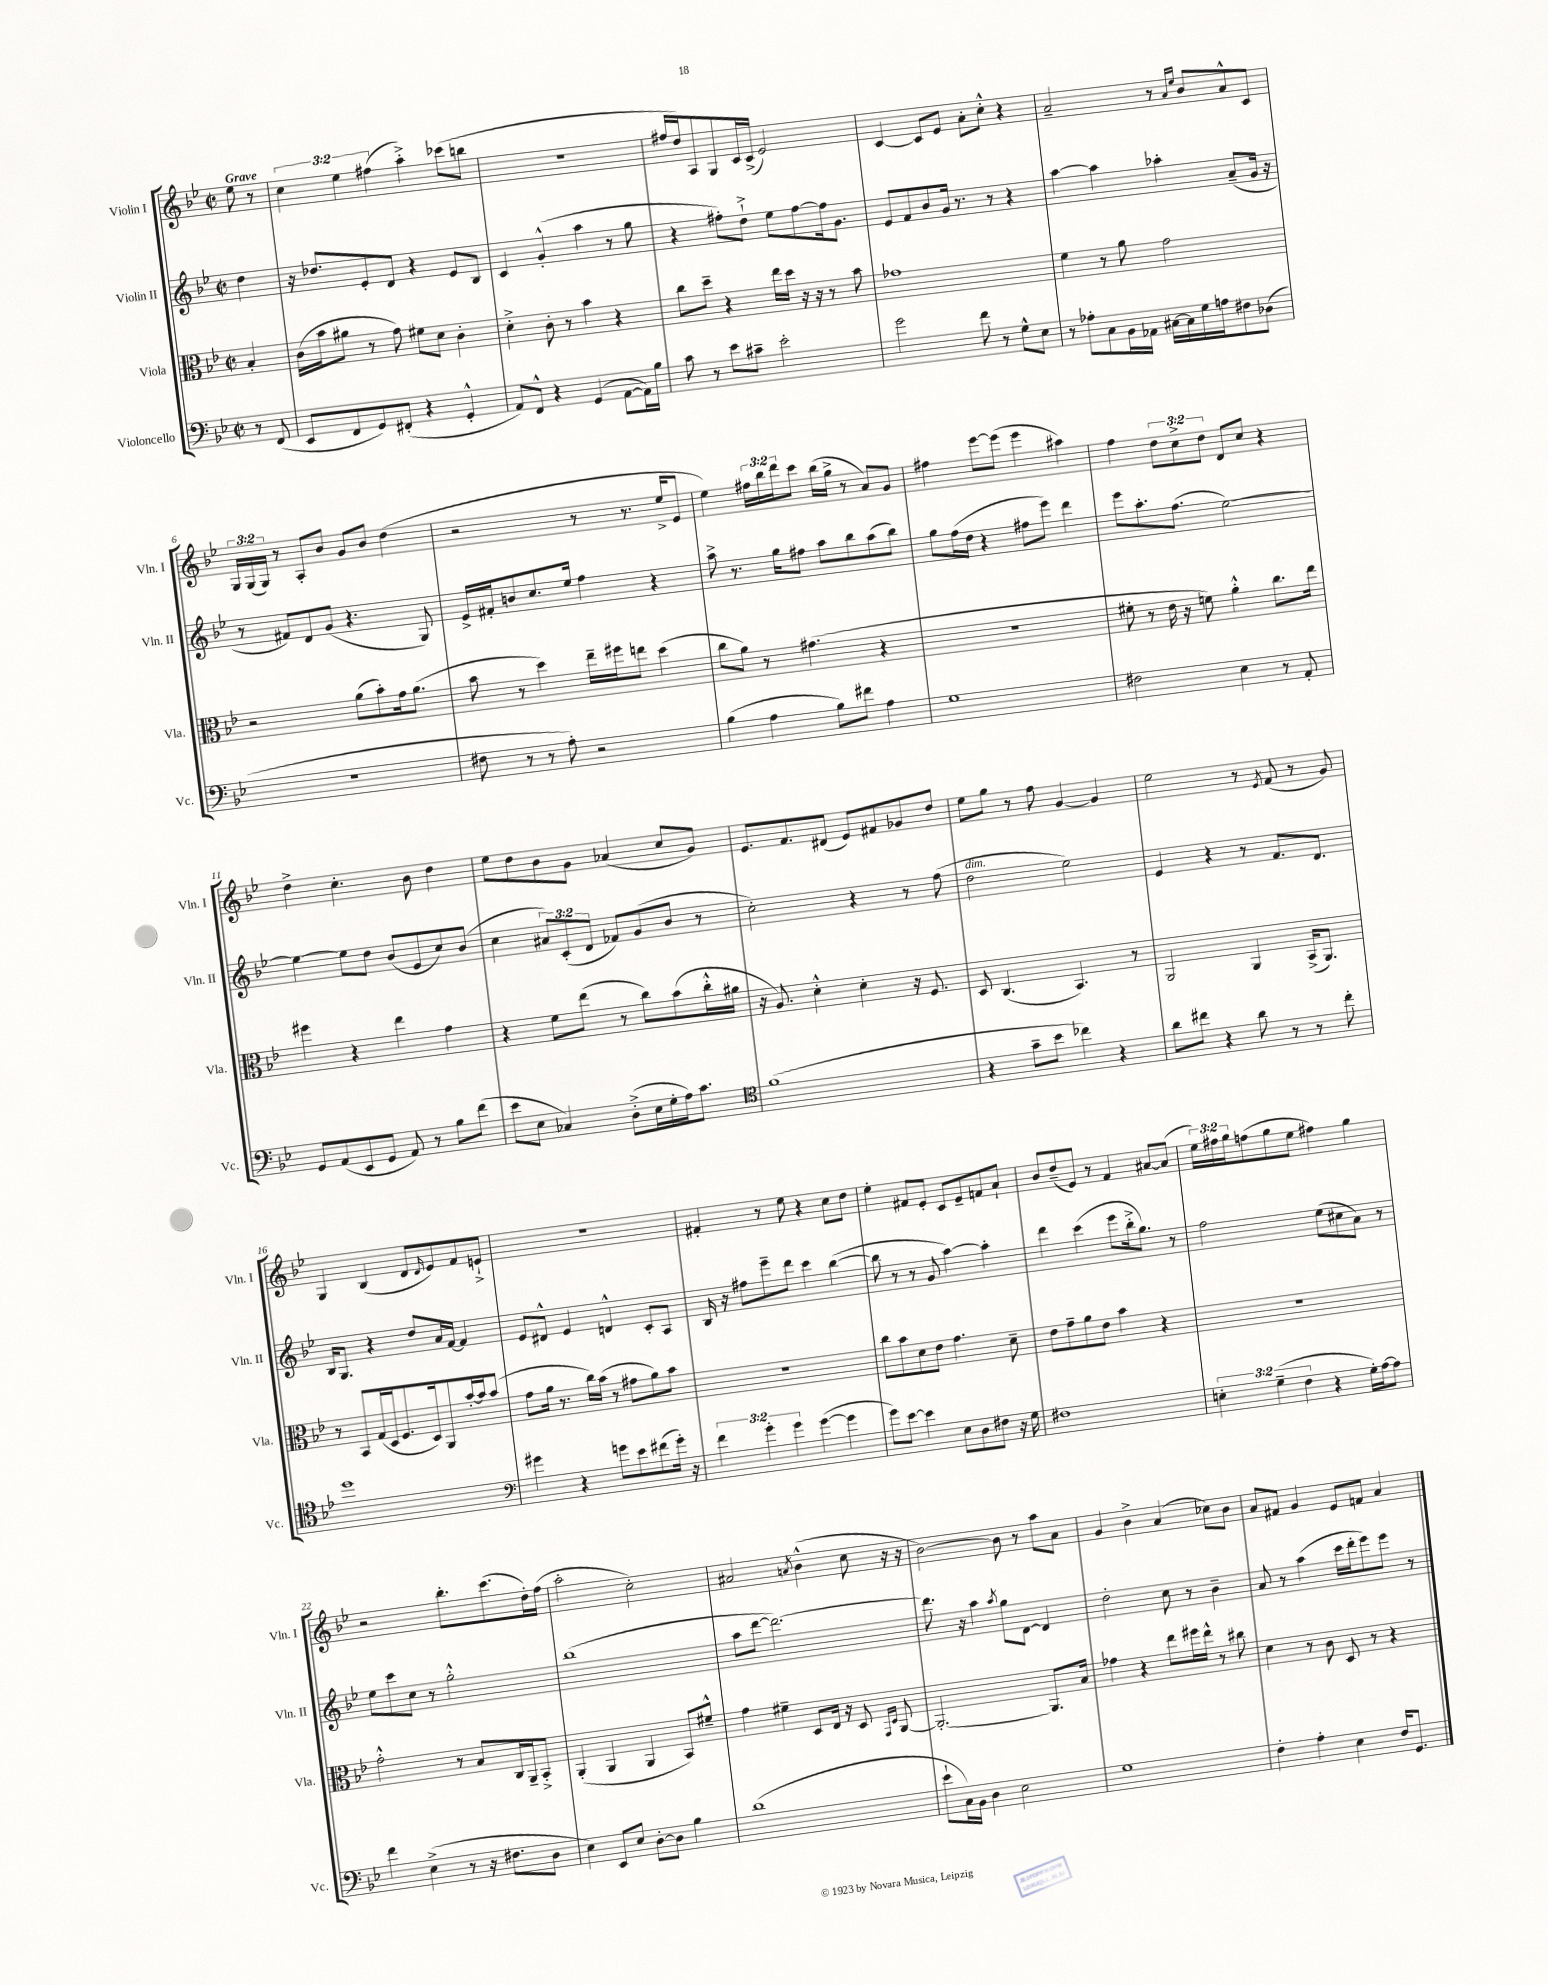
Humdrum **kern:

**kern	**kern	**kern	**kern
*staff4	*staff3	*staff2	*staff1
*clefF4	*clefC3	*clefG2	*clefG2
*k[b-e-]	*k[b-e-]	*k[b-e-]	*k[b-e-]
*M2/2	*M2/2	*M2/2	*M2/2
*met(c|)	*met(c|)	*met(c|)	*met(c|)
8r	4B-'	4dd	8ee-
(8FF	.	.	8r
=	=	=	=
8EE-	(16c	16r	6cc
.	16b-	8.dd-	.
8FF	8a#	.	.
.	.	.	6ee-
8GG)	8r	8e-'	.
.	.	.	(6ff#
(8FF#'	8g)	8d	.
4r	8f#	4r	4aa'^)
.	8d	.	.
4GG'^^	4c'	8e-	(8ccc-
.	.	8B-	8bb
=	=	=	=
8AA)	4d'^	4c	1r
8FF^^	.	.	.
4r	8c'	(4g'^^	.
.	8r	.	.
(4GG	4b-	4aa	.
[8AA	4r	8r	.
16AA])	.	8gg	.
16B-	.	.	.
=	=	=	=
8c	8cc	4r	16ff#
.	.	.	16dd)
8r	8dd~	.	8A
8e-	4r	8ff#')	8G
8c#~	.	8dd`^	16c
.	.	.	(16c^
2e-'	16ee-	8ee-	2e-)
.	16dd	.	.
.	16r	[8ff#	.
.	16r	.	.
.	8r	16ff#]	.
.	.	8.g	.
.	8b-	.	.
=	=	=	=
2g	1g-	8e-	[4c
.	.	8f	.
.	.	8b-	8c]
.	.	16g	8e-
.	.	8.r	.
8f	.	.	8a'
8r	.	8r	8cc'^^
8G^^	.	4r	4r
8E-	.	.	.
=	=	=	=
8r	4f	[4aa	2a~
8A-'	.	.	.
8C	8r	4aa]	.
16BB-	8a	.	.
16AA-	.	.	.
[16C#	2g	4aa-'	8r
16C#]	.	.	.
.	.	.	16qqa
.	.	.	16qqee-
16G	.	.	8b-
16A	.	.	.
8F#	.	(8a~	8a^^
(8D-	.	16g	8c
.	.	16r	.
=	=	=	=
1r	2r	8r	24G
.	.	.	(24G
.	.	.	24G)
.	.	8f#)	8r
.	.	8d	8A'
.	.	(8g	8b-
.	(8a	4.r	8g
.	8b-')	.	8b-
.	16g	.	(4dd
.	(8.a	.	.
.	.	8G)	.
=	=	=	=
8F#	8b-	16e-^	2r
.	.	16f#'	.
8r	8r	8b	.
8r	4dd)	8.cc	.
8A')	.	.	.
.	.	16ee-	.
2r	16ee-~	4ff	8r
.	16ff#	.	.
.	8ee	.	8.r
.	(4dd	4r	.
.	.	.	16ee-^
.	.	.	8e-
=	=	=	=
(4B-	8cc	8aa^	4ee-)
.	8a)	8.r	.
4A	8r	.	24ff#
.	.	.	24bb-
.	.	16gg	.
.	.	.	24ddd
.	(4.g#	8ff#	8ccc
8B-)	.	8aa	(16bb-
.	.	.	16gg^
8f#	.	8bb-	8r
4A	4r	(8aa	8a)
.	.	8bb-)	8g
=	=	=	=
1G	1r	8gg	4ff#
.	.	(16ff	.
.	.	16dd	.
.	.	4r	[8eee-
.	.	.	(8eee-]
.	.	8ff#	4eee-
.	.	8eee-)	.
.	.	4ddd	4aa#)
=	=	=	=
2F#	8f#'	8eee-	4ff
.	8r	8.aa'	.
.	16e-	.	12dd
.	16r	(8.ff	.
.	.	.	12cc^
.	8f)	.	.
.	.	.	12dd
4E-	4a'^^	[2ee-)	8d
.	.	.	8cc
8r	8.cc	.	4r
8AA'	.	.	.
.	16ee-	.	.
=	=	=	=
8GG	4ff#	4ee-_	4dd^
(8AA	.	.	.
8EE-	4r	8ee-]	4.cc'
8GG	.	8dd	.
8AA)	4ee-	(8b-	.
8r	.	8e-	8b-
8B-	4g	8cc)	4dd
(8f	.	(8b-	.
=	=	=	=
8e-	4r	4cc	8ee-
8E-	.	.	8dd
4C-)	8f	12a#)	8b-
.	.	(12c'	.
.	(8ee-	.	8g
.	.	12d	.
(8D'^	8r	8f-)	(4a-
16E-	8cc)	(8g	.
16G'	.	.	.
16A)	(8b-	8b-	8cc
8.c	.	.	.
.	16cc'^^	8r	8g)
.	16a#	.	.
=	=	=	=
*clefC4	*	*	*
(1f	16r	2cc')	8.e-
.	8.A)	.	.
.	.	.	8.f
.	4d'^^	.	.
.	.	.	(8d#
.	4d'	4r	8e-)
.	.	.	8f#
.	16r	8r	8g-
.	8.F	.	.
.	.	(8ff	8dd
=	=	=	=
4r	8D	2dd	8ee-
.	(4.C	.	8gg
8g~	.	.	8r
8b-	.	.	8ff
4cc-)	4.BB-)	2ee-)	[4g
4r	.	.	4g]
.	8r	.	.
=	=	=	=
8a	2AA	4e-	2ee-
8cc#	.	.	.
4r	.	4r	.
8a	4AA	8r	8r
.	.	.	8qe-
8r	.	8.f	(8f
8r	(16BB-^	.	8r
.	8.AA)	8.d	.
8cc#'	.	.	8g)
=	=	=	=
1dd	8r	16B-	4G
.	.	8.G	.
.	8BB-	.	.
.	(16G	4r	(4B-
.	16D	.	.
.	8.F	.	.
.	.	8dd	8d
.	16D)	.	.
.	.	.	16qqd
.	8AA	16a	8e-)
.	.	[16f	.
.	[16b-'	4f]	8f
.	16b-]	.	.
.	(8b-	.	8e`^
=	=	=	=
*clefF4	*	*	*
4g#	8g	8e-	1r
.	16a	8d#^^	.
.	8.r	.	.
4r	.	4e-	.
.	16cc)	.	.
.	(16b-	.	.
8g	8r	4d^^	.
8e-	8g#	.	.
(8f#	8a)	8c'	.
16g')	8b-	8A	.
16r	.	.	.
=	=	=	=
6f	1r	16B-	4f#'
.	.	16r	.
.	.	8ff#	.
6g'	.	.	.
.	.	8eee-~	8r
6g	.	.	.
.	.	8ddd	8ee-
([4g	.	4ccc	4r
4g]	.	([4bb-	8cc
.	.	.	8dd
=	=	=	=
8g)	8cc	8bb-]	4ee-'
[8e-	8b-	8r	.
4e-]	8d	8r	8f#
.	8e-	8g	8e-'
8E-	4.g	[4aa)	8c
8D	.	.	8e-~
8F#	.	4aa']	8f
16r	8d~	.	8a`
16G	.	.	.
=	=	=	=
1F#	8e-	4ddd	8b-
.	8g~	.	(8dd~
.	8a	(4ccc	8e-)
.	8e-	.	8r
.	4b-	8eee-	4f
.	.	16bb-'^	.
.	.	8.gg)	.
.	4r	.	[8a#
.	.	8r	(8a#]
=	=	=	=
6E'	1r	2ff	24ee-)
.	.	.	24ff#
.	.	.	24gg
.	.	.	(8ff
(6G~	.	.	.
.	.	.	8gg
6F	.	.	.
.	.	.	8ee-
4r	.	(8ee-	4ff#)
.	.	8cc#	.
16G')	.	8a)	4gg
[16A	.	.	.
8A]	.	8r	.
=	=	=	=
4f	2g'^^	8ee-	2r
.	.	8ccc	.
(4E-^	.	8cc	.
.	.	8r	.
8r	8r	2gg'^^	8.bb-'
16r	8B-	.	.
8.F#	.	.	(8.ccc
.	16C	.	.
.	16AA~	.	.
8D	8BB-'^	.	16dd')
.	.	.	(16ff
=	=	=	=
4E-)	(4AA'	(1bb-	2aa'
8EE-	4AA	.	.
8E-	.	.	.
[8D'	4AA	.	2cc')
8D]	.	.	.
4B-	8BB-)	.	.
.	8f#~^^	.	.
=	=	=	=
(1d	4g	8aa	2a#
.	.	[8ddd	.
.	4f#~	2.ddd_)	.
.	.	.	8qa
.	8D	.	(4b-^^
.	16E-	.	.
.	16r	.	.
.	8D	.	8cc
.	16qqGG	.	.
.	16qqD	.	.
.	[8AA	.	16r
.	.	.	16r
=	=	=	=
8e-`	2.AA'_	8.ddd]	[2b-)
16C)	.	.	.
16BB-	.	16r	.
4D	.	4aa	.
.	.	8qaa	.
2E-	.	8gg	8b-]
.	.	[8d	8r
.	8.AA]	4d]	8aa
.	.	.	8a
.	16B-	.	.
=	=	=	=
1G	4g-	2dd'	4g
.	4r	.	4b-^
.	8ee-	8cc	(4a
.	16ff#	8r	.
.	16ee-^^	.	.
.	8r	4b-~	8cc-)
.	8cc#	.	8b-
=	=	=	=
4F'	4d	8a	8a
.	.	8r	8f#
4A'	8r	(4aa	4g
.	8c	.	.
4E-	8D	16ccc	8e-
.	.	16ddd'	.
.	8r	8eee-)	8f
16F	4r	8eee-	4a
8.GG	.	.	.
.	.	8r	.
==	==	==	==
*-	*-	*-	*-
